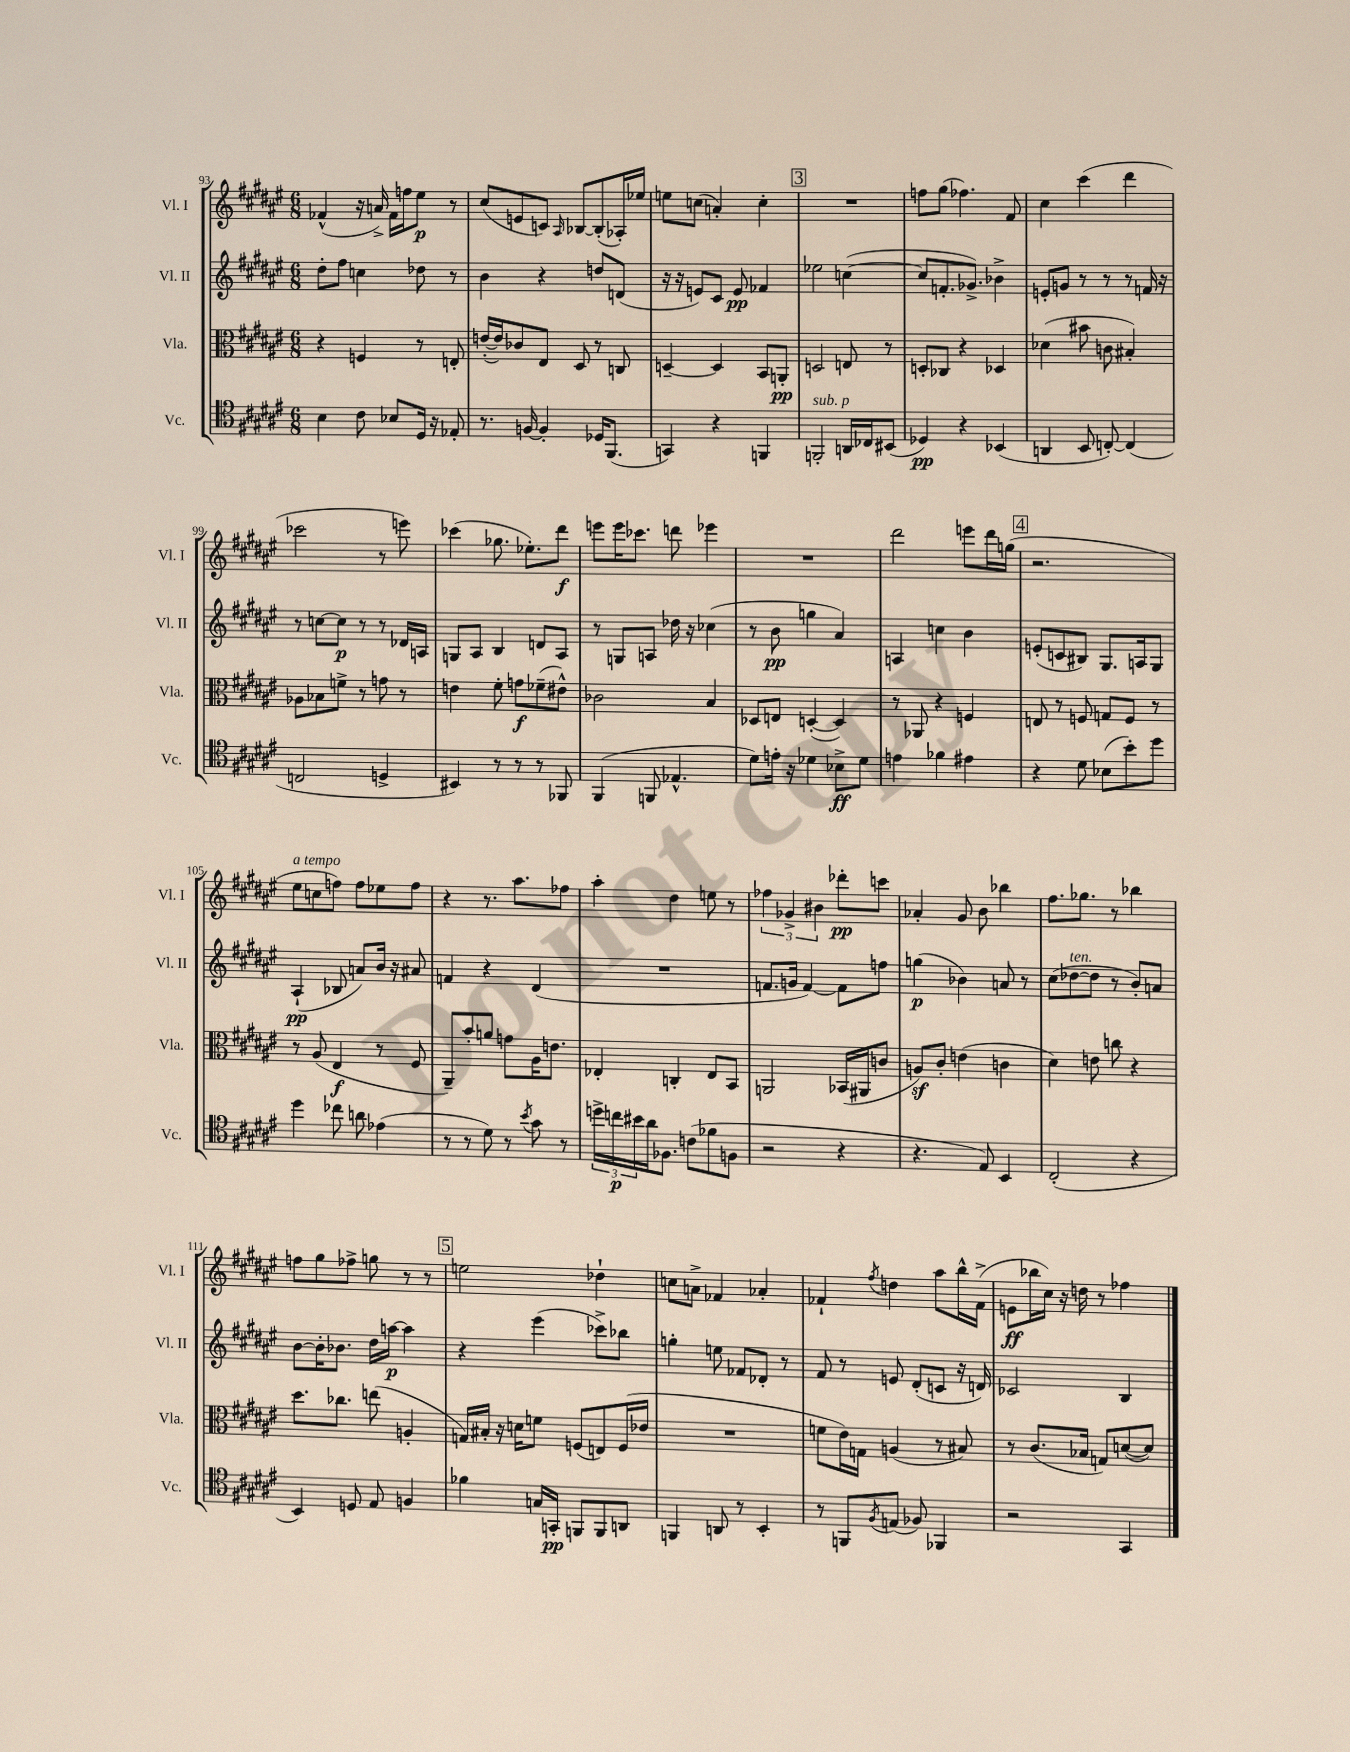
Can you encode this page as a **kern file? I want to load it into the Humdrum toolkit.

**kern	**dynam	**kern	**dynam	**kern	**dynam	**kern	**dynam
*part4	*part4	*part3	*part3	*part2	*part2	*part1	*part1
*staff4	*staff4	*staff3	*staff3	*staff2	*staff2	*staff1	*staff1
*I"Vc.	*	*I"Vla.	*	*I"Vl. II	*	*I"Vl. I	*
*I'Vc.	*	*I'Vla.	*	*I'Vl. II	*	*I'Vl. I	*
*clefC4	*	*clefC3	*	*clefG2	*	*clefG2	*
*k[f#c#g#d#a#e#]	*	*k[f#c#g#d#a#e#]	*	*k[f#c#g#d#a#e#]	*	*k[f#c#g#d#a#e#]	*
*M6/8	*	*M6/8	*	*M6/8	*	*M6/8	*
=93	=93	=93	=93	=93	=93	=93	=93
4B\	.	4r	.	8dd#'\L	.	(4f-X^^/	.
.	.	.	.	8ff#\J	.	.	.
8c#\	.	4Fn/	.	4ccn\	.	16r	.
.	.	.	.	.	.	16an^/)	.
8B-X/L	.	.	.	.	.	16f-\LL	.
.	.	.	.	.	.	16ffn\J	.
16D#/Jk	.	8r	.	8dd-X\	.	8ee#\J	p
16r	.	.	.	.	.	.	.
8E-X'/	.	8En'/	.	8r	.	8r	.
=94	=94	=94	=94	=94	=94	=94	=94
8.r	.	([16en'/LL	.	4b\	.	(8cc#/L	.
.	.	16e/J])	.	.	.	.	.
.	.	8c-X/	.	.	.	8en/	.
[16Fn/	.	.	.	.	.	.	.
4F'/]	.	8E#/J	.	4r	.	8cn/J)	.
.	.	.	.	.	.	16qqA#/	.
.	.	8D#/	.	.	.	[8B-X/L	.
16D-X/KL	.	8r	.	8ddn/L	.	(8B-'/]	.
(8.FF#/J	.	.	.	.	.	.	.
.	.	8Cn/	.	(8dn/J	.	16A-X'/L)	.
.	.	.	.	.	.	16ee-X/JJ	.
=95	=95	=95	=95	=95	=95	=95	=95
4GGn/)	.	[4Dn~/	.	16r	.	8een\L	.
.	.	.	.	16r	.	.	.
.	.	.	.	8en/L)	.	(8ccn\J	.
4r	.	4D/]	.	8c#/J	.	4an'/)	.
.	.	.	.	8e/	pp	.	.
4FFn/	.	8BB/L	.	4f-X/	.	4cc'\	.
.	.	8AAn'/J	pp	.	.	.	.
!!LO:REH:place=s1:t=3
=96	=96	=96	=96	=96	=96	=96	=96
!LO:TX:a:i:t=sub. p	!	!	!	!	!	!	!
2FFn'/	.	2Dn/	.	2ee-X\	.	2.r	.
16AAn/LL	.	8En/	.	([4ccn\	.	.	.
16C-X/J	.	.	.	.	.	.	.
(8BB#X/J	.	8r	.	.	.	.	.
=97	=97	=97	=97	=97	=97	=97	=97
4D-X/)	pp	8Dn'/L	.	8cc/L]	.	8ffn\L	.
.	.	8C-X/J	.	8.fn'/	.	(8gg#\J	.
4r	.	4r	.	.	.	4.ff-X\)	.
.	.	.	.	8.g-X^/J)	.	.	.
(4BB-X/	.	4D-X/	.	4b-X^\	.	.	.
.	.	.	.	.	.	8f#/	.
=98	=98	=98	=98	=98	=98	=98	=98
4AAn/	.	(4d-X\	.	8en'/L	.	4cc#\	.
.	.	.	.	8gn/J	.	.	.
8BB/	.	8b#X\	.	8r	.	(4ccc#\	.
[8Cn'/)	.	8cn\	.	8r	.	.	.
(4C/]	.	4B#X'/)	.	8r	.	4ddd#\	.
.	.	.	.	16fn/	.	.	.
.	.	.	.	16r	.	.	.
!!LO:LB:g=z
=99	=99	=99	=99	=99	=99	=99	=99
2Cn/	.	8A-X\L	.	8r	.	2ccc-X\	.
.	.	8B-X\	.	[8ccn\L	.	.	.
.	.	8fn^\J	.	8cc\J]	p	.	.
.	.	8r	.	8r	.	.	.
4Dn^/	.	8gn\	.	8r	.	8r	.
.	.	8r	.	16d-X/LL	.	8eeen\)	.
.	.	.	.	16An/JJ	.	.	.
=100	=100	=100	=100	=100	=100	=100	=100
4BB#X/)	.	4en\	.	8Gn/L	.	(4ccc-X\	.
.	.	.	.	8A#/J	.	.	.
8r	.	8f#'\	.	4B/	.	8.gg-X\	.
8r	.	8gn\L	f	.	.	.	.
.	.	.	.	.	.	8.ee-X'\L)	.
8r	.	(8f-X~\	.	8dn/L	.	.	.
8FF-X/	.	8e#X^^\J)	.	8A#/J	.	8ddd#\J	f
=101	=101	=101	=101	=101	=101	=101	=101
(4FF#/	.	2c-X\	.	8r	.	8eeen\L	.
.	.	.	.	8Gn/L	.	16eee\K	.
.	.	.	.	.	.	8.ccc-X\J	.
8FFn/	.	.	.	8An/J	.	.	.
4.E-X^^/	.	.	.	16dd-X\	.	8dddn\	.
.	.	.	.	16r	.	.	.
.	.	4B/	.	(4cc-X\	.	4eee-X\	.
=102	=102	=102	=102	=102	=102	=102	=102
8d#\L)	.	8D-X/L	.	8r	.	2.r	.
16en'\Jk	.	8En/J	.	8b\	pp	.	.
16r	.	.	.	.	.	.	.
4d-X\	.	([4Dn'/	.	4ggn\	.	.	.
8B-X^\L	ff	4D/])	.	4a#/)	.	.	.
8d-\J	.	.	.	.	.	.	.
=103	=103	=103	=103	=103	=103	=103	=103
4en\	.	8r	.	4An/	.	2ddd#\	.
.	.	8AA-X/	.	.	.	.	.
4f-X\	.	4r	.	4ccn\	.	.	.
4e#X\	.	4Fn/	.	4b\	.	8eeen\L	.
.	.	.	.	.	.	16ddd#\L	.
.	.	.	.	.	.	(16ggn\JJ	.
!!LO:REH:place=s1:t=4
=104	=104	=104	=104	=104	=104	=104	=104
4r	.	8En/	.	(8en'/L	.	2.r	.
.	.	8r	.	8cn/	.	.	.
8d#\	.	8Fn/	.	8B#X/J)	.	.	.
(8B-X\L	.	8Gn/L	.	8.G#/L	.	.	.
8b'\)	.	8F/J	.	.	.	.	.
.	.	.	.	16An/k	.	.	.
8dd#\J	.	8r	.	8G#/J	.	.	.
!!LO:LB:g=z
=105	=105	=105	=105	=105	=105	=105	=105
!	!	!	!	!	!	!LO:TX:a:i:t=a tempo	!
4dd#\	.	8r	.	(4A#`/	pp	8ee#\L	.
.	.	(8A#/	.	.	.	8ccn\	.
8cc-X\	.	4E#/	f	8B-X/	.	8ffn\J)	.
8an\	.	.	.	8an/L)	.	8ff\L	.
(4e-X\	.	8r	.	16b/Jk	.	8ee-X\	.
.	.	.	.	16r	.	.	.
.	.	8F#/	.	8a#X/	.	8ff\J	.
=106	=106	=106	=106	=106	=106	=106	=106
8r	.	8AA#~/L)	.	4fn/	.	4r	.
8r	.	8b'/	.	.	.	.	.
8d#\)	.	8an/J	.	4r	.	8.r	.
8r	.	8gn\L	.	.	.	.	.
.	.	.	.	.	.	8.aa#\L	.
8qb/	.	.	.	.	.	.	.
8g#\	.	16A#\K	.	(4d#/	.	.	.
.	.	8.en\J	.	.	.	.	.
8r	.	.	.	.	.	8ff-X\J	.
=107	=107	=107	=107	=107	=107	=107	=107
24ddn^\LL	.	4E-X'/	.	2.r	.	4aa#'\	.
24ccn\	p	.	.	.	.	.	.
24b#X\	.	.	.	.	.	.	.
16a#\J	.	.	.	.	.	.	.
8.F-X\J	.	.	.	.	.	.	.
.	.	4Cn'/	.	.	.	4dd#\	.
(8cn\L	.	.	.	.	.	.	.
8f-X\	.	8E-/L	.	.	.	8een\	.
8Fn\J	.	8BB/J	.	.	.	8r	.
=108	=108	=108	=108	=108	=108	=108	=108
2r	.	2AAn/	.	8.fn/L	.	6ff-X\	.
.	.	.	.	.	.	6g-X^/	.
.	.	.	.	16gn/Jk	.	.	.
.	.	.	.	[4f/)	.	.	.
.	.	.	.	.	.	6b#X\	.
4r	.	(16BB-X/LL	.	8f\L]	.	8ddd-X'\L	pp
.	.	16AA#X/J	.	.	.	.	.
.	.	8cn/J	.	8ffn\J	.	8cccn\J	.
=109	=109	=109	=109	=109	=109	=109	=109
4.r	.	8Anz/L)	.	(4ggn\	p	4a-X'/	.
.	.	8c#'/J	.	.	.	.	.
.	.	(4en\	.	4b-X\)	.	8g#/	.
8E#/)	.	.	.	.	.	8b\	.
4BB/	.	4cn\	.	8an/	.	4bb-X\	.
.	.	.	.	8r	.	.	.
=110	=110	=110	=110	=110	=110	=110	=110
(2C#'/	.	4d#\)	.	(8cc#\L	.	8.ff#\L	.
!	!	!	!	!LO:TX:a:i:t=ten.	!	!	!
.	.	.	.	[8dd-X\	.	.	.
.	.	.	.	.	.	8.gg-X\J	.
.	.	8en\	.	8dd-\J]	.	.	.
.	.	8ccn\	.	8r	.	8r	.
4r	.	4r	.	8b'/L)	.	4bb-X\	.
.	.	.	.	8an/J	.	.	.
!!LO:LB:g=z
=111	=111	=111	=111	=111	=111	=111	=111
4BB/)	.	8.dd#\L	.	[8b\L	.	8ffn\L	.
.	.	.	.	16b'\K]	.	8gg#\	.
.	.	8.cc-X\J	.	8.b-X\J	.	.	.
8Dn/	.	.	.	.	.	8ff-X^\J	.
8E#/	.	(8een\	.	16dd#\LL	.	8ggn\	.
.	.	.	.	[16aan\JJ	p	.	.
4Fn/	.	4An'/	.	4aa\]	.	8r	.
.	.	.	.	.	.	8r	.
!!LO:REH:place=s1:t=5
=112	=112	=112	=112	=112	=112	=112	=112
4f-X\	.	16Gn/LL)	.	4r	.	2een\	.
.	.	16B#X'/JJ	.	.	.	.	.
.	.	16r	.	.	.	.	.
.	.	16dn\KL	.	.	.	.	.
16Gn/LL	.	8fn\J	.	(4eee#\	.	.	.
16GGn'/JJ	pp	.	.	.	.	.	.
8FFn/L	.	(8Fn/L	.	.	.	.	.
8FF/	.	8En/)	.	8ccc-X^\L)	.	4dd-X`\	.
8AAn/J	.	(16F/L	.	8bb-X\J	.	.	.
.	.	16e-X/JJ	.	.	.	.	.
=113	=113	=113	=113	=113	=113	=113	=113
4FFn/	.	2.r	.	4ggn'\	.	8ccn\L	.
.	.	.	.	.	.	8an^\J	.
8AAn/	.	.	.	8een\	.	4f-X/	.
8r	.	.	.	8f-X/L	.	.	.
4BB'/	.	.	.	8d-X'/J	.	4a-X'/	.
.	.	.	.	8r	.	.	.
=114	=114	=114	=114	=114	=114	=114	=114
8r	.	8fn\L	.	8f#/	.	4f-X`/	.
8FFn/L	.	16e#\L)	.	8r	.	.	.
.	.	16Gn\JJ	.	.	.	.	.
8qF#/	.	.	.	.	.	8qff#/	.
(8En/J	.	(4An/	.	8en/	.	4ddn\	.
8F-X/)	.	.	.	(8d#'/L	.	.	.
4FF-X/	.	8r	.	8cn/J	.	8aa#\L	.
.	.	8B#X/)	.	16r	.	16bb^^\L	.
.	.	.	.	16dn/)	.	(16f-^\JJ	.
=115	=115	=115	=115	=115	=115	=115	=115
2r	.	8r	.	2c-X/	.	8en\L	ff
.	.	(8.c#/L	.	.	.	16bb-X\L	.
.	.	.	.	.	.	16cc#\JJ)	.
.	.	.	.	.	.	16r	.
.	.	16B-X/Jk	.	.	.	16ddn\	.
.	.	8Gn/L)	.	.	.	8r	.
4GG#/	.	([8dn/	.	4B/	.	4ff-X\	.
.	.	8d/J])	.	.	.	.	.
==	==	==	==	==	==	==	==
*-	*-	*-	*-	*-	*-	*-	*-
